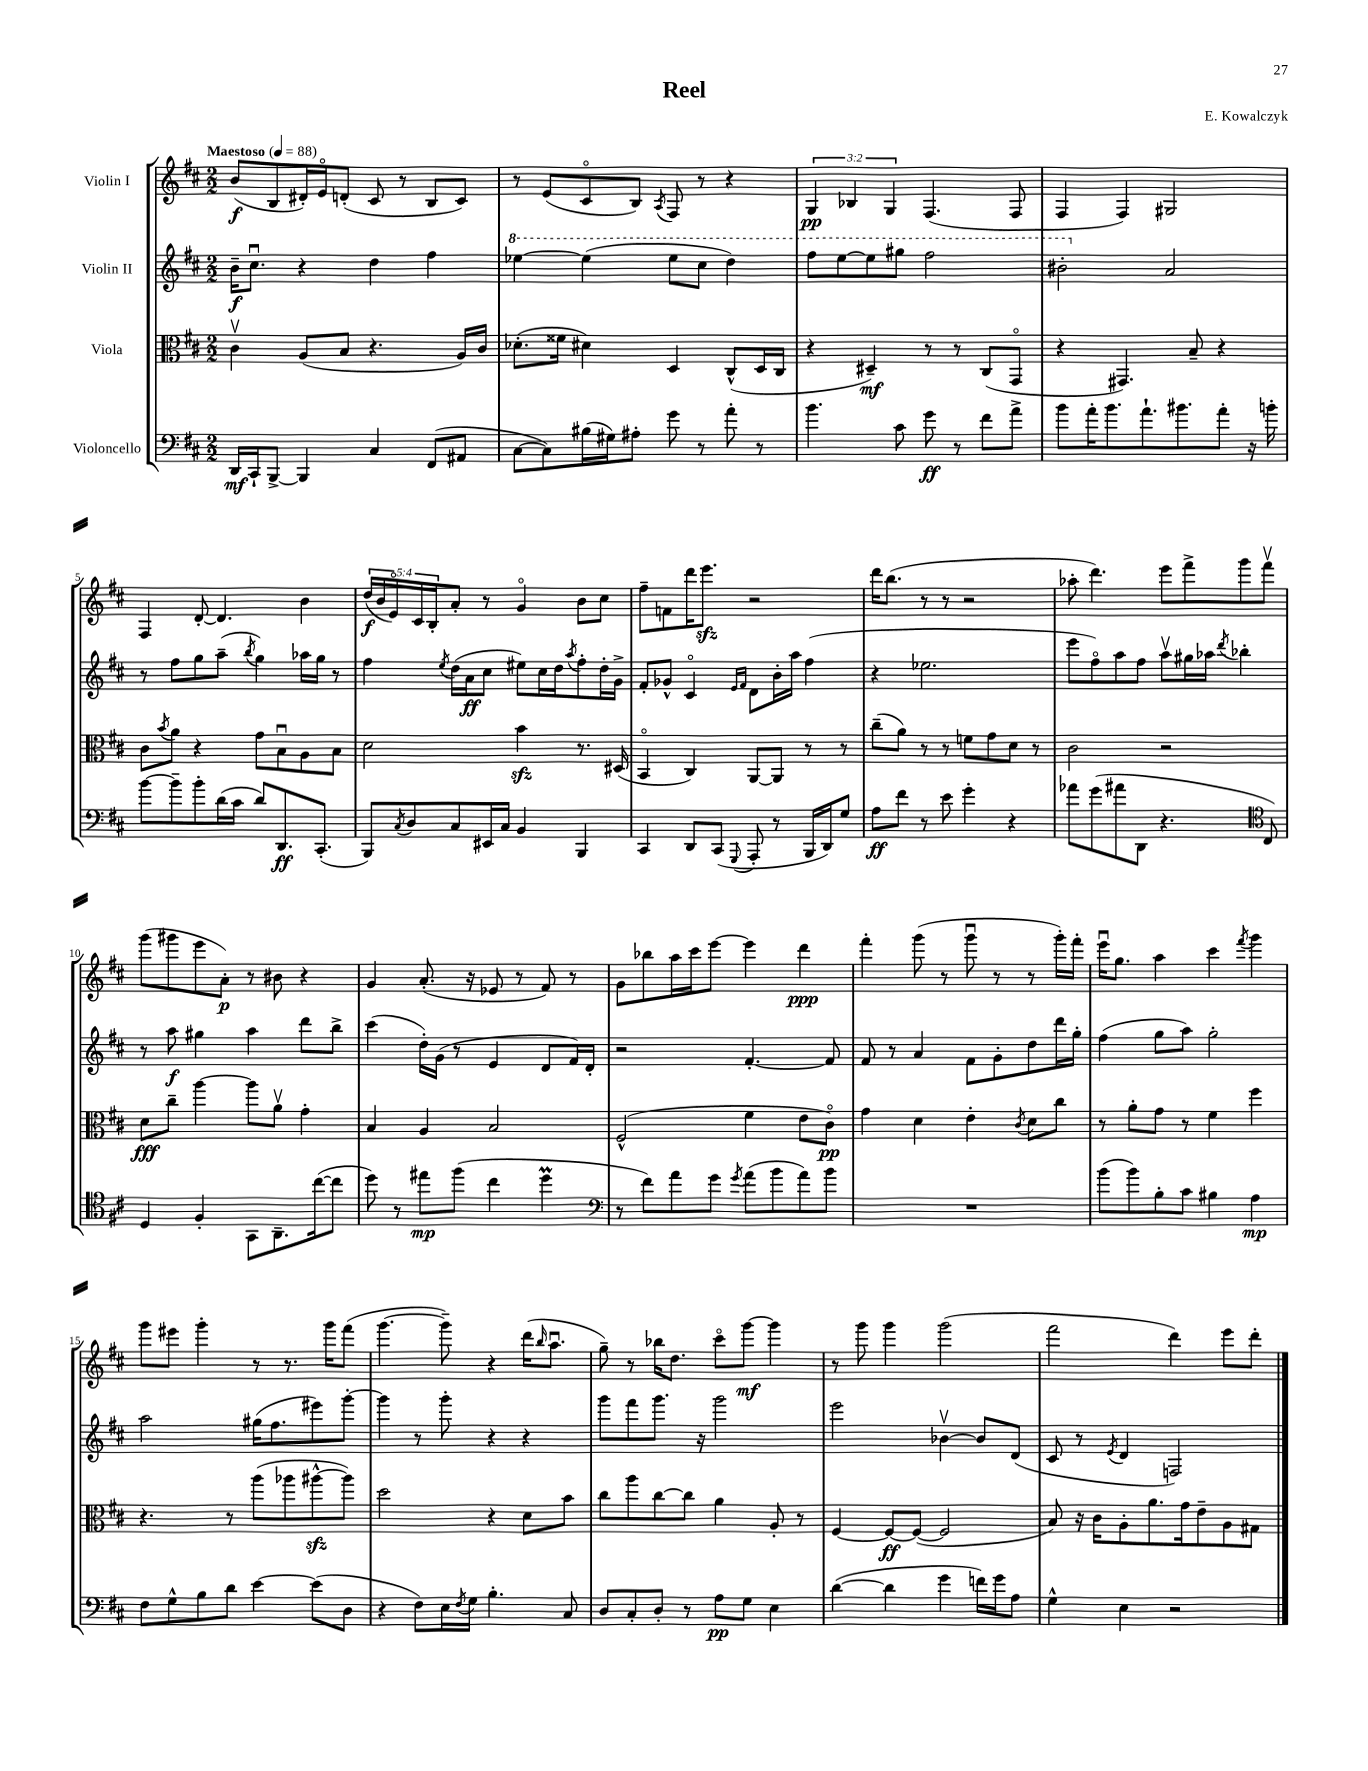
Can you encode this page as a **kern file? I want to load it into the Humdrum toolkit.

**kern	**dynam	**kern	**dynam	**kern	**dynam	**kern	**dynam
*part4	*part4	*part3	*part3	*part2	*part2	*part1	*part1
*staff4	*staff4	*staff3	*staff3	*staff2	*staff2	*staff1	*staff1
*I"Violoncello	*	*I"Viola	*	*I"Violin II	*	*I"Violin I	*
*clefF4	*	*clefC3	*	*clefG2	*	*clefG2	*
*k[f#c#]	*	*k[f#c#]	*	*k[f#c#]	*	*k[f#c#]	*
*M2/2	*	*M2/2	*	*M2/2	*	*M2/2	*
*MM88	*	*MM88	*	*MM88	*	*MM88	*
=1	=1	=1	=1	=1	=1	=1	=1
!	!	!	!	!	!	!LO:TX:a:B:t=Maestoso	!
16DD/LL	mf	4c#v\	.	16b~\KL	f	(8b/L	f
16CC#`/J	.	.	.	8.cc#u\J	.	.	.
[8BBB^/J	.	.	.	.	.	8B/	.
4BBB/]	.	(8A/L	.	4r	.	16d#X'/L)	.
.	.	.	.	.	.	16e/J	.
.	.	8B/J	.	.	.	(8dn'/J	.
4C#/	.	4.r	.	4dd\	.	8c#/	.
.	.	.	.	.	.	8r	.
(8FF#/L	.	.	.	4ff#\	.	8B/L	.
8AA#X/J	.	16A/LL)	.	.	.	8c#/J)	.
.	.	16c#/JJ	.	.	.	.	.
=2	=2	=2	=2	=2	=2	=2	=2
*	*	*	*	*8va	*	*	*
[8C#\L	.	(8.d-X'\L	.	[4eee-X\	.	8r	.
8C#\])	.	.	.	.	.	(8e/L	.
.	.	16f##X\Jk	.	.	.	.	.
(16B#X\L	.	4d#X\)	.	(4eee-\]	.	8c#/	.
16G#X\J)	.	.	.	.	.	.	.
8A#X'\J	.	.	.	.	.	8B/J)	.
.	.	.	.	.	.	8qA/	.
8g\	.	4D/	.	8eee-\L	.	8F#/	.
8r	.	.	.	8ccc#\J	.	8r	.
8a'\	.	(8C#^^/L	.	4ddd\)	.	4r	.
8r	.	16D/L	.	.	.	.	.
.	.	16C#/JJ	.	.	.	.	.
=3	=3	=3	=3	=3	=3	=3	=3
4.b\	.	4r	.	8fff#\L	.	6G/	pp
.	.	.	.	[8eee\	.	.	.
.	.	.	.	.	.	6B-X/	.
.	.	4D#X~/)	mf	8eee\]	.	.	.
.	.	.	.	.	.	6G/	.
8c#\	.	.	.	8ggg#X\J	.	.	.
8g\	ff	8r	.	2fff#\	.	(4.F#/	.
8r	.	8r	.	.	.	.	.
8f#\L	.	(8C#/L	.	.	.	.	.
8a^\J	.	8GG/J	.	.	.	8F#/	.
=4	=4	=4	=4	=4	=4	=4	=4
8b\L	.	4r	.	2bb#X'\	.	4F#/	.
16a'\K	.	.	.	.	.	.	.
8.b\	.	.	.	.	.	.	.
.	.	4.GG#X/)	.	.	.	4F#/)	.
8.a`\	.	.	.	.	.	.	.
*	*	*	*	*X8va	*	*	*
.	.	.	.	2a/	.	2G#X/	.
8.b#X\	.	.	.	.	.	.	.
.	.	8B~/	.	.	.	.	.
8a'\J	.	4r	.	.	.	.	.
16r	.	.	.	.	.	.	.
16bn'\	.	.	.	.	.	.	.
!!LO:LB:g=z
=5	=5	=5	=5	=5	=5	=5	=5
[8b\L	.	8c#\L	.	8r	.	4F#/	.
.	.	8qb/	.	.	.	.	.
8b~\]	.	8a\J	.	8ff#\L	.	.	.
8b'\	.	4r	.	8gg\	.	[8d'/	.
(16d\L	.	.	.	(8aa~\J	.	4.d/]	.
16c#\JJ	.	.	.	.	.	.	.
.	.	.	.	8qbb/	.	.	.
8d/L)	.	8g\L	.	4gg\)	.	.	.
8.DD/	ff	8Bu\	.	.	.	.	.
.	.	8A\	.	16aa-X\LL	.	4b\	.
(8.CC#'/J	.	.	.	16gg\JJ	.	.	.
.	.	8B\J	.	8r	.	.	.
=6	=6	=6	=6	=6	=6	=6	=6
8BBB/L)	.	2d\	.	4ff#\	.	(20dd/LL	f
.	.	.	.	.	.	20b/	.
.	.	.	.	.	.	20e/)	.
8qC#/	.	.	.	.	.	.	.
8D/	.	.	.	.	.	.	.
.	.	.	.	.	.	20c#/	.
.	.	.	.	.	.	20B'/J	.
.	.	.	.	8qee/	.	.	.
8C#/	.	.	.	(16dd\LL	.	8a'/J	.
.	.	.	.	16a\J	ff	.	.
16EE#X/L	.	.	.	8cc#\J	.	8r	.
16C#/JJ	.	.	.	.	.	.	.
4BB/	.	4bzz\	.	8ee#X\L)	.	4g/	.
.	.	.	.	16cc#\L	.	.	.
.	.	.	.	16dd\J	.	.	.
.	.	.	.	8qaa/	.	.	.
4BBB/	.	8.r	.	8ff#'\	.	8b\L	.
.	.	.	.	16dd'\L	.	8cc#\J	.
.	.	(16D#X/	.	16g^\JJ	.	.	.
=7	=7	=7	=7	=7	=7	=7	=7
4CC#/	.	4BB/	.	8f#'/L	.	8ff#~\L	.
.	.	.	.	8g-X^^/J	.	8fn\	.
8DD/L	.	4C#/)	.	4c#/	.	16ddd\K	.
.	.	.	.	.	.	8.eeezz\J	.
(8CC#/J	.	.	.	.	.	.	.
.	.	.	.	16qqe/LL	.	.	.
8qqGGG/	.	.	.	16qqf#/JJ	.	.	.
8AAA'/	.	[8AA/L	.	8d\L	.	2r	.
8r	.	8AA/J]	.	16b'\L	.	.	.
.	.	.	.	16aa\JJ	.	.	.
16BBB/LL	.	8r	.	(4ff#\	.	.	.
16DD/J)	.	.	.	.	.	.	.
8G/J	.	8r	.	.	.	.	.
=8	=8	=8	=8	=8	=8	=8	=8
8A\L	ff	(8cc#~\L	.	4r	.	16ddd\KL	.
.	.	.	.	.	.	(8.bb\J	.
8f#\J	.	8a\J)	.	.	.	.	.
8r	.	8r	.	2.ee-X\	.	8r	.
8e\	.	8r	.	.	.	8r	.
4g'\	.	8fn\L	.	.	.	2r	.
.	.	8g\	.	.	.	.	.
4r	.	8d\J	.	.	.	.	.
.	.	8r	.	.	.	.	.
=9	=9	=9	=9	=9	=9	=9	=9
8a-X\L	.	2c#\	.	8eee\L	.	8aa-X'\	.
(8g\	.	.	.	8ff#\)	.	4.ddd\)	.
8a#X\	.	.	.	8aa\	.	.	.
8DD\J	.	.	.	8ff#\J	.	.	.
4.r	.	2r	.	8aav\L	.	8eee\L	.
.	.	.	.	16gg#X\L	.	8fff#^\	.
.	.	.	.	16aa-X\JJ	.	.	.
.	.	.	.	8qddd/	.	.	.
.	.	.	.	4bb-X'\	.	8ggg\	.
*clefC4	*	*	*	*	*	*	*
8C#/)	.	.	.	.	.	8fff#v\J	.
!!LO:LB:g=z
=10	=10	=10	=10	=10	=10	=10	=10
4D/	.	8d\L	fff	8r	.	(8ggg\L	.
.	.	8cc#~\J	.	8aa\	f	8ggg#X\	.
4F#'/	.	[4aa\	.	4gg#X\	.	8eee\	.
.	.	.	.	.	.	8a'\J)	p
8GG\L	.	8aa\L]	.	4aa\	.	8r	.
8.AA~\	.	8av\J	.	.	.	8b#X\	.
.	.	4g'\	.	8ddd\L	.	4r	.
([16cc#\k	.	.	.	.	.	.	.
8cc#\J]	.	.	.	8bb^\J	.	.	.
=11	=11	=11	=11	=11	=11	=11	=11
8dd\)	.	4B/	.	(4ccc#\	.	4g/	.
8r	.	.	.	.	.	.	.
8ee#X\L	mp	4A/	.	16dd'\LL)	.	(8.a'/	.
.	.	.	.	(16g\JJ	.	.	.
(8ff#\J	.	.	.	8r	.	.	.
.	.	.	.	.	.	16r	.
4cc#\	.	2B/	.	4e/	.	8e-X/	.
.	.	.	.	.	.	8r	.
4ddM\	.	.	.	8d/L	.	8f#/)	.
.	.	.	.	16f#/L)	.	8r	.
.	.	.	.	16d'/JJ	.	.	.
=12	=12	=12	=12	=12	=12	=12	=12
*clefF4	*	*	*	*	*	*	*
8r	.	(2F#^^/	.	2r	.	8g\L	.
8f#\L)	.	.	.	.	.	8bb-X\	.
8a\	.	.	.	.	.	16aa\L	.
.	.	.	.	.	.	16ccc#\J	.
8g\J	.	.	.	.	.	[8eee\J	.
8qg/	.	.	.	.	.	.	.
(8a\L	.	4f#\	.	[4.f#'/	.	4eee\]	.
8b\	.	.	.	.	.	.	.
8a\)	.	8e\L	.	.	.	4ddd\	ppp
8b\J	.	8c#\J)	pp	8f#/]	.	.	.
=13	=13	=13	=13	=13	=13	=13	=13
1r	.	4g\	.	8f#/	.	4fff#'\	.
.	.	.	.	8r	.	.	.
.	.	4d\	.	4a/	.	(8ggg\	.
.	.	.	.	.	.	8r	.
.	.	4e'\	.	8f#\L	.	8gggu\	.
.	.	.	.	8g'\	.	8r	.
.	.	8qc#/	.	.	.	.	.
.	.	8d\L	.	8dd\	.	8r	.
.	.	8cc#\J	.	16ddd\L	.	16ggg'\LL)	.
.	.	.	.	16gg'\JJ	.	16fff#'\JJ	.
=14	=14	=14	=14	=14	=14	=14	=14
(8b\L	.	8r	.	(4ff#\	.	16eeeu\KL	.
.	.	.	.	.	.	8.gg\J	.
8b\)	.	8a'\L	.	.	.	.	.
8B'\	.	8g\J	.	8gg\L	.	4aa\	.
8c#\J	.	8r	.	8aa\J)	.	.	.
4B#X\	.	4f#\	.	2gg'\	.	4ccc#\	.
.	.	.	.	.	.	8qfff#/	.
4A\	mp	4ff#\	.	.	.	4ggg\	.
!!LO:LB:g=z
=15	=15	=15	=15	=15	=15	=15	=15
8F#\L	.	4.r	.	2aa\	.	8ggg\L	.
8G^^\	.	.	.	.	.	8eee#X\J	.
8B\	.	.	.	.	.	4ggg'\	.
8d\J	.	8r	.	.	.	.	.
[4e\	.	(8aa\L	.	(16gg#X\KL	.	8r	.
.	.	.	.	8.ff#\	.	.	.
.	.	8aa-X\	.	.	.	8.r	.
(8e\L]	.	[8aa#Xzz^^\	.	8eee#X\)	.	.	.
.	.	.	.	.	.	16ggg\KL	.
8D\J	.	8aa#\J])	.	[8ggg'\J	.	(8fff#\J	.
=16	=16	=16	=16	=16	=16	=16	=16
4r	.	2dd\	.	4ggg\]	.	[4.ggg\	.
8F#\L)	.	.	.	8r	.	.	.
16E\L	.	.	.	8ggg'\	.	8ggg~\])	.
8qF#/	.	.	.	.	.	.	.
16G\JJ	.	.	.	.	.	.	.
4.B'\	.	4r	.	4r	.	4r	.
.	.	8d\L	.	4r	.	(16ddd\KL	.
.	.	.	.	.	.	16qqbb/	.
.	.	.	.	.	.	8.aau\J	.
8C#/	.	8b\J	.	.	.	.	.
=17	=17	=17	=17	=17	=17	=17	=17
8D/L	.	8cc#\L	.	8ggg\L	.	8gg~\)	.
8C#'/	.	8aa\	.	8fff#\	.	8r	.
8D'/J	.	[8cc#\	.	8.ggg\J	.	16bb-X\KL	.
.	.	.	.	.	.	8.dd\J	.
8r	.	8cc#\J]	.	.	.	.	.
.	.	.	.	16r	.	.	.
8A\L	pp	4a\	.	2ggg\	.	8ccc#\L	.
8G\J	.	.	.	.	.	[8ggg\J	mf
4E\	.	8A'/	.	.	.	4ggg\]	.
.	.	8r	.	.	.	.	.
=18	=18	=18	=18	=18	=18	=18	=18
([4d\	.	[4F#/	.	2eee\	.	8r	.
.	.	.	.	.	.	8ggg\	.
4d\]	.	8F#/L_	ff	.	.	4ggg\	.
.	.	(8F#/J_	.	.	.	.	.
4g\	.	2F#/]	.	[4b-Xv\	.	(2ggg\	.
16fn\LL)	.	.	.	8b-/L]	.	.	.
16g\J	.	.	.	.	.	.	.
8A\J	.	.	.	(8d/J	.	.	.
=19	=19	=19	=19	=19	=19	=19	=19
4G^^\	.	8B/)	.	8c#/	.	2fff#\	.
.	.	16r	.	8r	.	.	.
.	.	16c#\KL	.	.	.	.	.
.	.	.	.	8qe/	.	.	.
4E\	.	8A'\	.	4d/	.	.	.
.	.	8.a\	.	.	.	.	.
2r	.	.	.	2Fn/)	.	4ddd\)	.
.	.	16g\k	.	.	.	.	.
.	.	8e~\	.	.	.	.	.
.	.	8A\	.	.	.	8eee\L	.
.	.	8G#X\J	.	.	.	8ddd'\J	.
==	==	==	==	==	==	==	==
*-	*-	*-	*-	*-	*-	*-	*-
